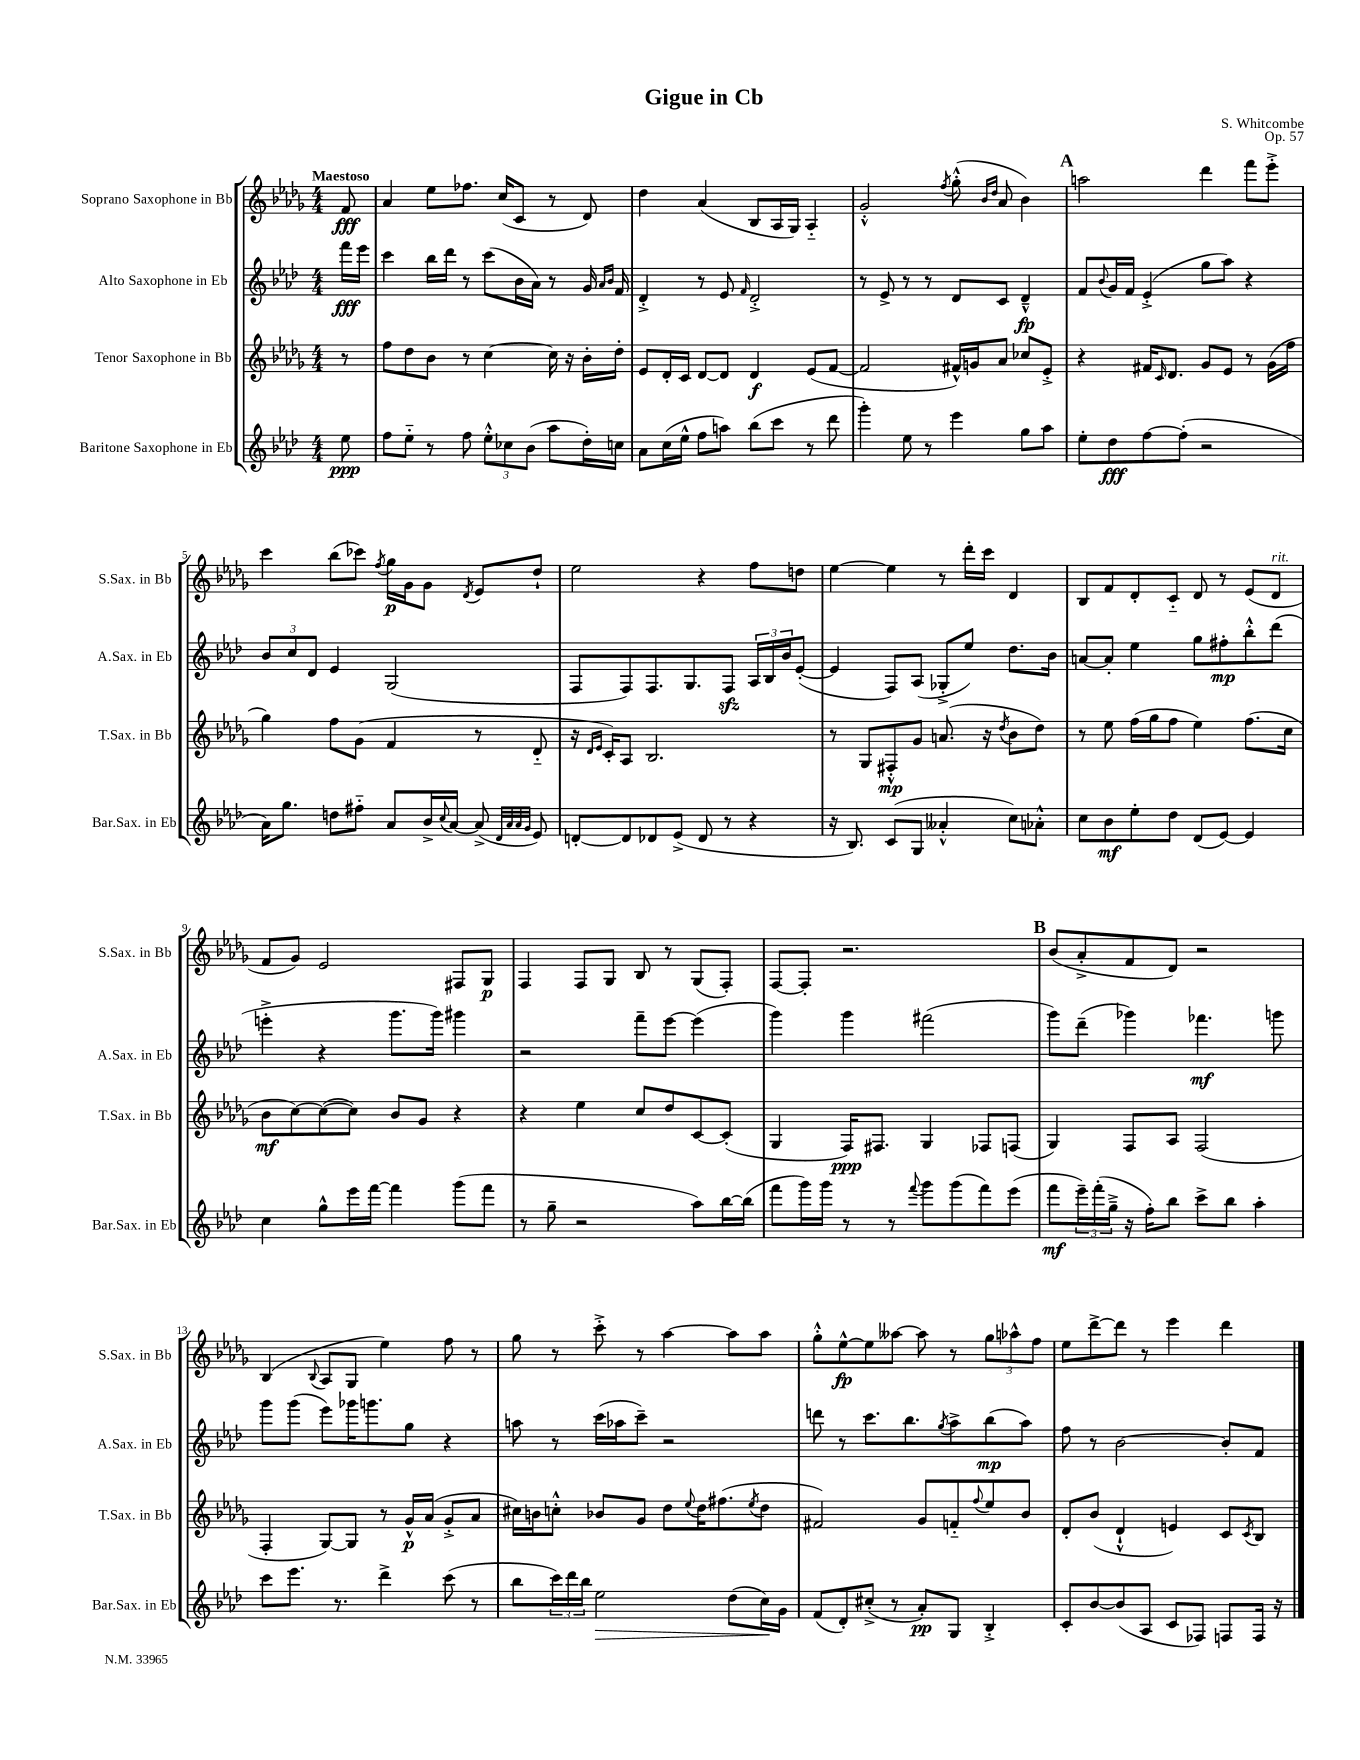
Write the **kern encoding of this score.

**kern	**kern	**kern	**kern
*staff4	*staff3	*staff2	*staff1
*clefG2	*clefG2	*clefG2	*clefG2
*k[b-e-a-d-]	*k[b-e-a-d-g-]	*k[b-e-a-d-]	*k[b-e-a-d-g-]
*M4/4	*M4/4	*M4/4	*M4/4
8ee-\	8r	16fff\LL	8f/
.	.	16eee-\JJ	.
=	=	=	=
8ff\L	8ff\L	4ccc\	4a-/
8ee-'~\J	8dd-\	.	.
8r	8b-\J	16bb-\LL	8ee-\L
.	.	16ddd-\JJ	.
8ff\	8r	8r	8.ff-\J
12ee-'^^\L	[4cc\	(8ccc\L	.
.	.	.	(16cc/LK
12cc-\	.	.	.
.	.	16b-\L	8c/J
(12b-\J	.	.	.
.	.	16a-\JJ)	.
8aa-\L	16cc\]	8r	8r
.	16r	.	.
16dd-'\L)	16b-'\LL	16g/	8d-/)
.	.	16qqa-/LL	.
.	.	16qqb-/JJ	.
16cc\JJ	16dd-'\JJ	16f/	.
=	=	=	=
8a-\L	8e-/L	4d-'^/	4dd-\
(16cc\L	16d-'/L	.	.
16ee-^^\JJ	16c/JJ	.	.
8ff\L	[8d-/L	8r	(4a-/
8aa\J)	8d-/]J	8e-/	.
.	.	16qqf/	.
(8bb-\L	4d-/	2d-'^/	8B-/L
8ccc\J	.	.	16A-/L
.	.	.	16G-/JJ)
8r	(8e-/L	.	4A-'~/
8ddd-\	[8f/J	.	.
=	=	=	=
4ggg'\)	2f/]	8r	2g-'^^/
.	.	8e-^/	.
8ee-\	.	8r	.
8r	.	8r	.
.	.	.	8qff/
4eee-\	16f#^^/LL)	8d-/L	(8gg-'^^\
.	16g/J	.	.
.	.	.	16qqb-/LL
.	.	.	16qqdd-/JJ
.	8a-/J	8c/J	8a-/
8gg\L	8cc-/L	4d-~^^/	4b-\)
8aa-\J	8e-'^/J	.	.
=	=	=	=
8ee-'\L	4r	8f/L	2aa\
.	.	8qqb-/	.
8dd-\	.	16g/L	.
.	.	16f/JJ	.
[8ff\	16f#/LK	(4e-'^/	.
.	16qqc/	.	.
.	8.d-/J	.	.
(8ff'\]J	.	.	.
2r	8g-/L	8gg\L	4ddd-\
.	8e-/J	8aa-\J)	.
.	8r	4r	8fff\L
.	(16g-\LL	.	8eee-'^\J
.	16ff\JJ	.	.
=	=	=	=
16a-\LK)	4gg-\)	12b-/L	4ccc\
8.gg\J	.	.	.
.	.	12cc/	.
.	.	12d-/J	.
8dd\L	8ff\L	4e-/	(8bb-\L
8ff#'~\J	(8g-\J	.	8ccc-\J)
.	.	.	8qff/
8a-/L	4f/	(2G/	16gg-\LL
.	.	.	16g-\J
16b-^/L	.	.	8g-\J
8qqcc/	.	.	.
[16a-/JJ	.	.	.
.	.	.	8qd-/
(8a-^/]	8r	.	8e-/L
32qqd-/LLL	.	.	.
32qqa-/	.	.	.
32qqa-/	.	.	.
32qqg/JJJ	.	.	.
8e-/)	8d-'~/	.	8dd-`/J
=	=	=	=
[8d'/L	16r	8F/L	2ee-\
.	16qqd-/LL	.	.
.	16qqe-/JJ	.	.
.	16c'/LK)	.	.
8d/]	8A-/J	8F/)	.
8d-/	2.B-/	8.F/	.
(8e-^/J	.	.	.
.	.	8.G/	.
8d-/	.	.	4r
8r	.	8F/J	.
4r	.	24A-/LL	8ff\L
.	.	24B-/	.
.	.	24b-/J	.
.	.	([8e-'/J	8dd\J
=	=	=	=
16r	8r	4e-/]	[4ee-\
8.B-/)	.	.	.
.	8G-/L	.	.
(8c/L	8F#'^^/	8F/L)	4ee-\]
8G/J	8g-/J	(8A-/J	.
4a--'^^/	(8.a/	8G-'^/L	8r
.	.	8ee-/J)	16ddd-'\LL
.	16r	.	16ccc\JJ
.	8qdd-/	.	.
8cc\L)	8b-\L	8.dd-\L	4d-/
8a-'^^\J	8dd-\J)	.	.
.	.	16b-\Jk	.
=	=	=	=
8cc\L	8r	[8a/L	8B-/L
8b-\	8ee-\	8a'/]J	8f/
8ee-'\	(16ff\LL	4ee-\	8d-'/
.	16gg-\J	.	.
8dd-\J	8ff\J	.	8c'~/J
(8d-/L	4ee-\)	8gg\L	8d-/
[8e-/J)	.	8ff#'\	8r
4e-/]	(8.ff\L	8bb-'^^\	(8e-/L
.	.	(8ddd-\J	8d-/J
.	16cc\Jk	.	.
=	=	=	=
4cc\	8b-\L	4eee'^\	8f/L
.	[8cc\)	.	8g-/J)
8gg^^\L	(8cc\_	4r	2e-/
16eee-\L	8cc\]J)	.	.
[16fff\JJ	.	.	.
4fff\]	8b-/L	8.ggg\L	.
.	8g-/J	.	.
.	.	16ggg\Jk)	.
(8ggg\L	4r	4ggg#\	8F#/L
8fff\J	.	.	8G-/J
=	=	=	=
8r	4r	2r	4F/
8gg~\	.	.	.
2r	4ee-\	.	8F/L
.	.	.	8G-/J
.	8cc/L	8fff~\L	8B-/
.	8dd-/	[8eee-\J	8r
8aa-\L)	[8c/	(4eee-\]	(8G-/L
[16bb-\L	(8c'/]J	.	8F'/J)
(16bb-\]JJ	.	.	.
=	=	=	=
8fff\L	4G-/	4ggg\)	[8F/L
16ggg\L)	.	.	8F'/]J
16ggg\JJ	.	.	.
8r	16F/LK)	4ggg\	2.r
.	8.F#/J	.	.
8r	.	.	.
8qqfff/	.	.	.
8ggg\L	4G-/	(2fff#\	.
(8ggg\	.	.	.
8fff\)	8F-/L	.	.
(8eee-\J	(8F/J	.	.
=	=	=	=
8fff\L	4G-/)	8ggg\L)	(8b-/L
24eee-~\L)	.	(8ddd-~\J	8a-'^/
(24fff'\	.	.	.
24gg~^\JJ	.	.	.
16r	8F/L	4ggg-\)	8f/
16ff'\LK)	.	.	.
8bb-\J	8A-/J	.	8d-/J)
8ccc^\L	(2F/	4.fff-\	2r
8bb-\J	.	.	.
4aa-'\	.	.	.
.	.	8ggg\	.
=	=	=	=
8ccc\L	4F'/	8ggg\L	(4B-/
8.eee-\J	.	(8ggg\J	.
.	.	.	8qqB-/
.	[8G-/L)	8eee-\L)	8A-/L
8.r	.	.	.
.	8G-/]J	16ggg-\K	8G-/J
.	.	8.ggg\	.
4ddd-^\	8r	.	4ee-\)
.	16g-^^/LL	8gg\J	.
.	(16a-/JJ	.	.
(8ccc\	8g-'^/L	4r	8ff\
8r	8a-/J	.	8r
=	=	=	=
8bb-\L	16cc#\LL)	8aa\	8gg-\
.	16b\J	.	.
24ccc\L)	8cc'^^\J	8r	8r
24ddd-\	.	.	.
24bb-\JJ	.	.	.
2ee-\	8b-/L	(16ccc\LL	8ccc'^\
.	.	16aa-\J	.
.	8g-/J	8ccc~\J)	8r
.	8dd-\L	2r	[4aa-\
.	8qqee-/	.	.
.	16dd-\K	.	.
.	(8.ff#\	.	.
(8dd-\L	.	.	8aa-\]L
.	8qee-/	.	.
16cc\L)	8dd-\J	.	8aa-\J
16g\JJ	.	.	.
=	=	=	=
(8f/L	2f#/)	8ddd\	8gg-'^^\L
8d-'/)	.	8r	[8ee-^^\
(8cc#'^/J	.	8.ccc\L	8ee-\]
8r	.	.	[8aa--\J
.	.	8.bb-\	.
8a-'/L)	8g-/L	.	8aa--\]
.	.	8qgg/	.
8G/J	8f'~/	8aa-^\	8r
.	8qqff/	.	.
4B-'^/	8ee-/	(8bb-\	12gg-\L
.	.	.	12aa-^^\
.	8b-/J	8aa-\J)	.
.	.	.	12ff\J
=	=	=	=
8c'/L	8d-'/L	8ff\	8ee-\L
[8b-/	(8b-/J	8r	[8ddd-^\
(8b-/]	4d-`^^/	[2b-\	8ddd-\]J
8A-/J	.	.	8r
8c/L	4e/)	.	4eee-\
8F-/J)	.	.	.
8F/L	8c/L	8b-'/]L	4ddd-\
.	8qc/	.	.
16F/Jk	8B-/J	8f/J	.
16r	.	.	.
==	==	==	==
*-	*-	*-	*-
